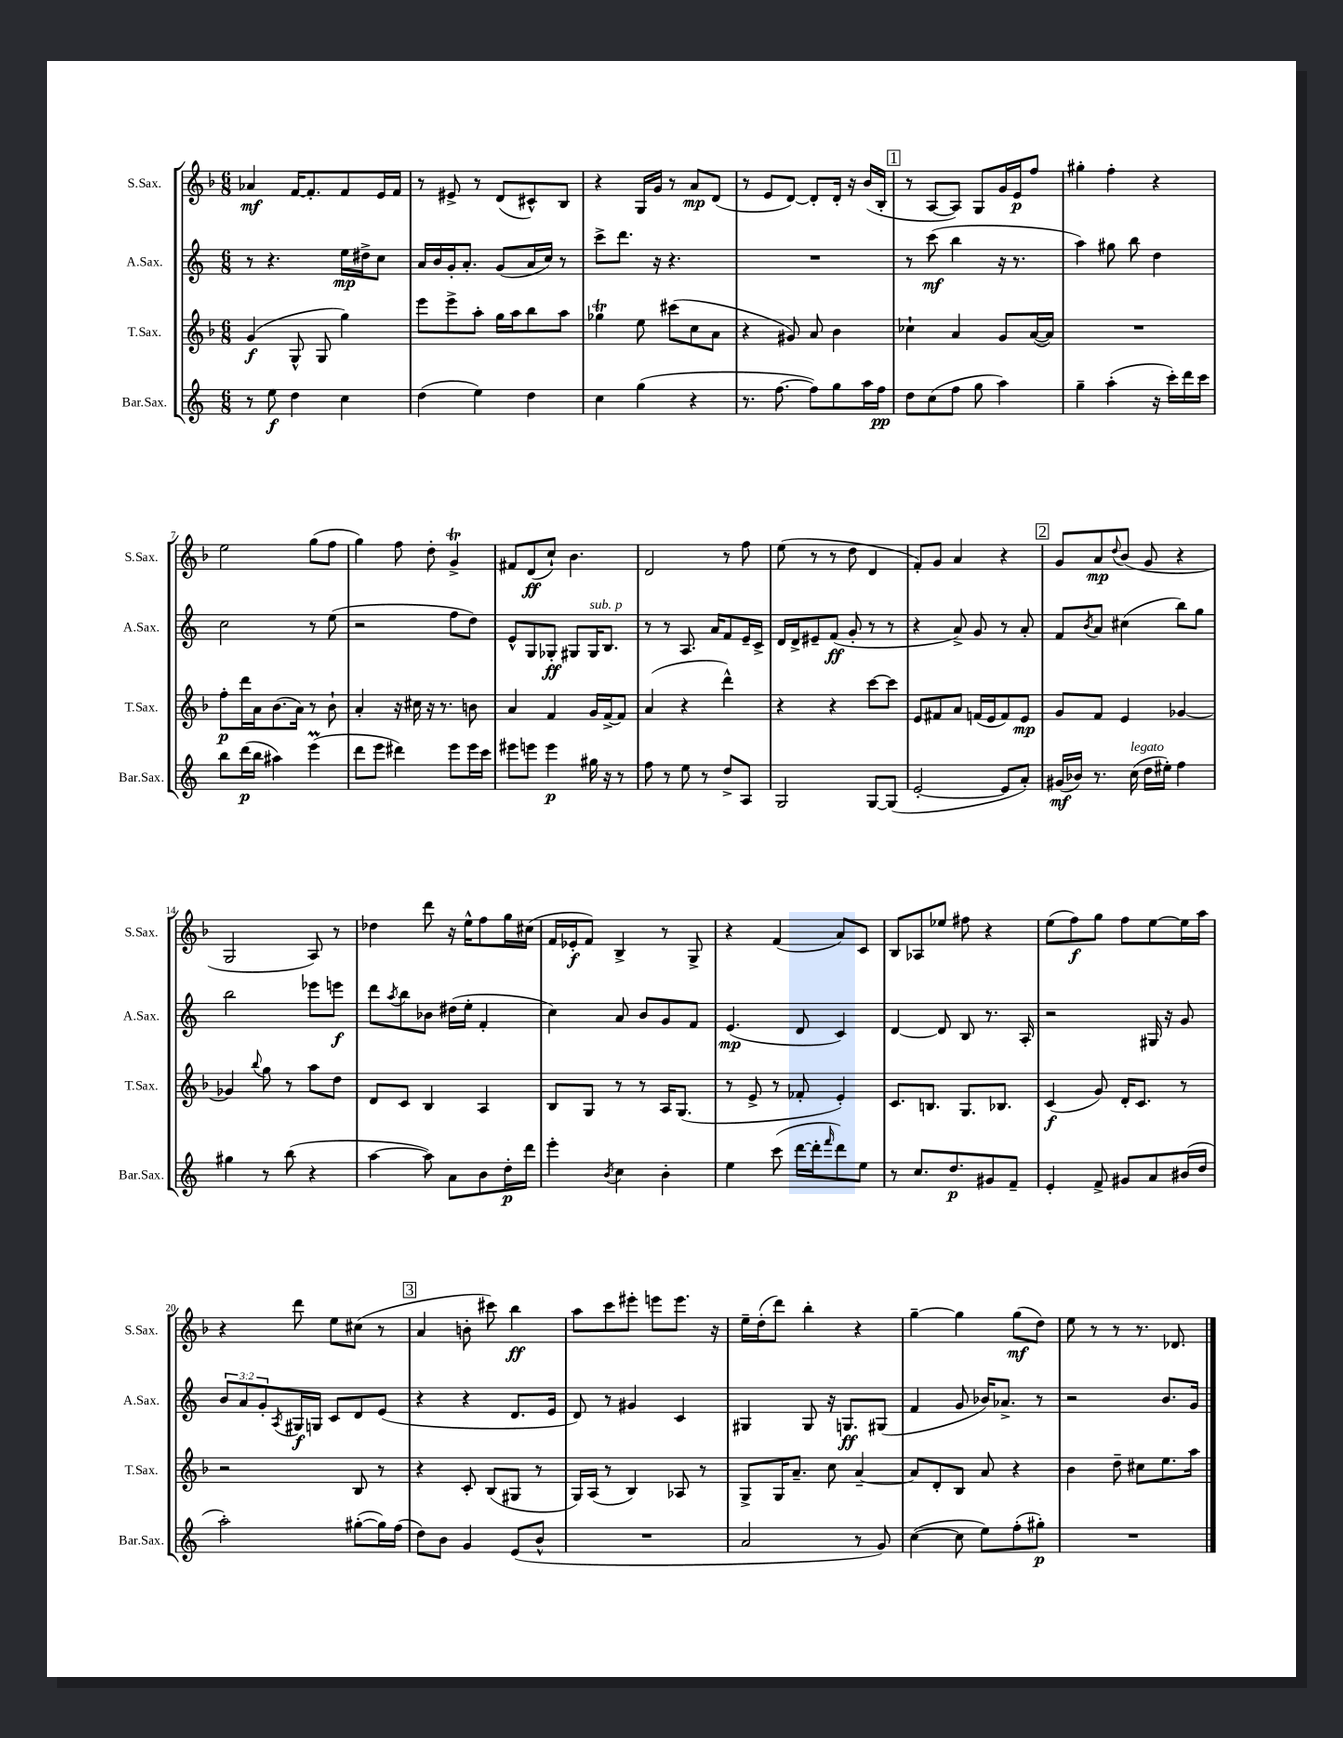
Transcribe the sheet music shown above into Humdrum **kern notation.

**kern	**kern	**kern	**kern
*staff4	*staff3	*staff2	*staff1
*clefG2	*clefG2	*clefG2	*clefG2
*k[]	*k[b-]	*k[]	*k[b-]
*M6/8	*M6/8	*M6/8	*M6/8
8r	(4g	8r	4a-
8ee	.	4.r	.
4dd	8G^^	.	[16f
.	.	.	8.f']
.	8G	.	.
4cc	4gg)	16ee	8f
.	.	16dd#^	.
.	.	8cc	16e
.	.	.	16f
=	=	=	=
(4dd	8eee	16a	8r
.	.	16b	.
.	8eee^	16g'	8e#^
.	.	8.a'	.
4ee)	8aa'	.	8r
.	16gg	(8g	(8d
.	16aa	.	.
4dd	8bb-	16a	8c#^^)
.	.	16cc)	.
.	8aa	8r	8B-
=	=	=	=
4cc	4gg-	8ccc^	4r
.	.	8.ddd	.
(4gg	8ee	.	16G
.	.	16r	16g
.	(8ccc#	4.r	8r
4r	8cc	.	8a
.	8a	.	(8d
=	=	=	=
8.r	4r	2.r	8r
.	.	.	8e
[8.ff	.	.	.
.	8g#)	.	[8d)
8ff])	8a	.	8d']
8gg	4b-	.	16d'
.	.	.	16r
16aa	.	.	(16b-
16ff	.	.	16B-'
=	=	=	=
8dd	4cc-`	8r	8r
(8cc	.	(8ccc	[8A
8ff	4a	4bb	8A])
8gg	.	.	8G
4aa)	8g	16r	16g
.	.	8.r	16e
.	([16a	.	8ff
.	16a])	.	.
=	=	=	=
4gg~	2.r	4aa)	4gg#'
(4aa'	.	8gg#	4ff'
.	.	8bb	.
16r	.	4dd	4r
16ccc')	.	.	.
16ddd	.	.	.
16ccc	.	.	.
=	=	=	=
8bb	8ff'	2cc	2ee
(16ddd	16ddd	.	.
16bb	16a	.	.
4aa#)	(8.b-	.	.
.	16a)	.	.
(4eee	8r	8r	(8gg
.	8b-`	(8ee	8ff
=	=	=	=
8ddd	4a'	2r	4gg)
8eee	.	.	.
4ddd#)	16r	.	8ff
.	16cc#	.	.
.	16r	.	8dd'
.	8.r	.	.
8eee	.	8ff	4g^
16eee	8b	8dd)	.
16ccc	.	.	.
=	=	=	=
8eee#	4a	8e^^	8f#
8eee	.	8G	(8d
4eee	4f	8G-'	8cc`)
.	.	8G#	4.b-
16gg#	16g	16G#	.
16r	[16f^	8.B	.
8r	8f]	.	.
=	=	=	=
8ff	(4a	8r	2d
8r	.	8r	.
8ee	4r	8.A	.
8r	.	.	.
.	.	16a	.
8dd^	4ddd^^)	8f	8r
8A	.	16e~	8ff
.	.	16c^	.
=	=	=	=
2G	4r	16d	(8ee
.	.	16d^	.
.	.	8e#~	8r
.	4r	(8f	8r
.	.	8g'	8dd
[8G	[8ccc	8r	4d
(8G]	8ccc]	8r	.
=	=	=	=
[2e'	8e	4r	8f')
.	8f#	.	8g
.	8a	8a^)	4a
.	(16f	8g	.
.	16e	.	.
8e]	8f)	8r	4r
8a')	8e	8a'	.
=	=	=	=
(16g#	8g	8f	8g
16b-)	.	.	.
.	.	8qb	.
8.r	8f	8a	8a
.	.	.	8qqdd
.	4e	(4cc#	(8b-
(16cc	.	.	.
16dd	.	.	8g
16ee#')	.	.	.
4ff	[4g-	8bb)	4r
.	.	8gg	.
=	=	=	=
4gg#	4g-]	2bb	2G
.	8qqbb-	.	.
8r	8gg	.	.
(8bb	8r	.	.
4r	8aa	8eee-	8A)
.	8dd	8eee	8r
=	=	=	=
[4aa	8d	8ddd	4dd-
.	.	8qaa	.
.	8c	8bb	.
8aa])	4B-	8b-	8ddd
8a	.	(16dd#	16r
.	.	16ee'	16ee^^
8b	4A	4f'	8ff
16dd'	.	.	16gg
16ddd	.	.	(16cc#
=	=	=	=
4eee'	8B-	4cc)	16f
.	.	.	16e-'
.	8G	.	8f)
8qb	.	.	.
4cc	8r	8a	4B-^
.	8r	8b	.
4b'	16A	8g	8r
.	(8.G	.	.
.	.	8f	8G^
=	=	=	=
4ee	8r	(4.e	4r
.	8e^	.	.
(8ccc	8r	.	(4f
[16ddd	8f-'	8d	.
16ddd']	.	.	.
16qqfff	.	.	.
8ddd)	4e')	4c)	8a)
8ee	.	.	8c
=	=	=	=
8r	8.c	[4d	8B-
8.cc	.	.	8A-
.	8.B	.	.
.	.	8d]	8ee-
8.dd	.	.	.
.	8.G	8B	8ff#
8g#	.	8.r	4r
.	8.B-	.	.
8f~	.	.	.
.	.	16A'	.
=	=	=	=
4e'	(4c	2r	(8ee
.	.	.	8ff)
8f^	8g)	.	8gg
8g#	16d'	.	8ff
.	8.c	.	.
8a	.	16G#	[8ee
.	.	16r	.
(16b#	8r	8g	16ee]
16dd	.	.	16aa
=	=	=	=
2aa')	2r	12b	4r
.	.	12a	.
.	.	12g'	.
.	.	8qA	.
.	.	16G#	8ddd
.	.	16G	.
.	.	8c	8ee
([8gg#'	8B-	8d	(8cc#
16gg#])	8r	(8e	8r
(16ff	.	.	.
=	=	=	=
8dd)	4r	4r	4a
8b	.	.	.
4g	8c'	4r	8b'
.	(8B-	.	8ccc#)
(8e	8G#	8.d	4bb-
8b^^	8r	.	.
.	.	16e	.
=	=	=	=
2.r	16G)	8d)	8aa
.	(16A	.	.
.	8r	8r	8ccc
.	4B-)	4g#	8eee#'
.	.	.	8eee
.	8A-	4c	8.eee
.	8r	.	.
.	.	.	16r
=	=	=	=
2a	8G^	4G#	16ee~
.	.	.	(16dd'
.	16G	.	8ddd)
.	8.a~	.	.
.	.	8G#	4bb-'
.	8cc	16r	.
.	.	8.G	.
8r	[4a~	.	4r
8g)	.	(8G#	.
=	=	=	=
([4cc	8a]	4f	[4gg~
.	8d'	.	.
8cc]	8B-	8g	4gg]
8ee)	8a	16b-)	.
.	.	8.a-^	.
(8ff'	4r	.	(8gg
8gg#')	.	8r	8dd)
=	=	=	=
2.r	4b-	2r	8ee
.	.	.	8r
.	8dd~	.	8r
.	8cc#	.	8.r
.	8.ee	8.b	.
.	.	.	8.d-
.	16aa	16g	.
==	==	==	==
*-	*-	*-	*-
